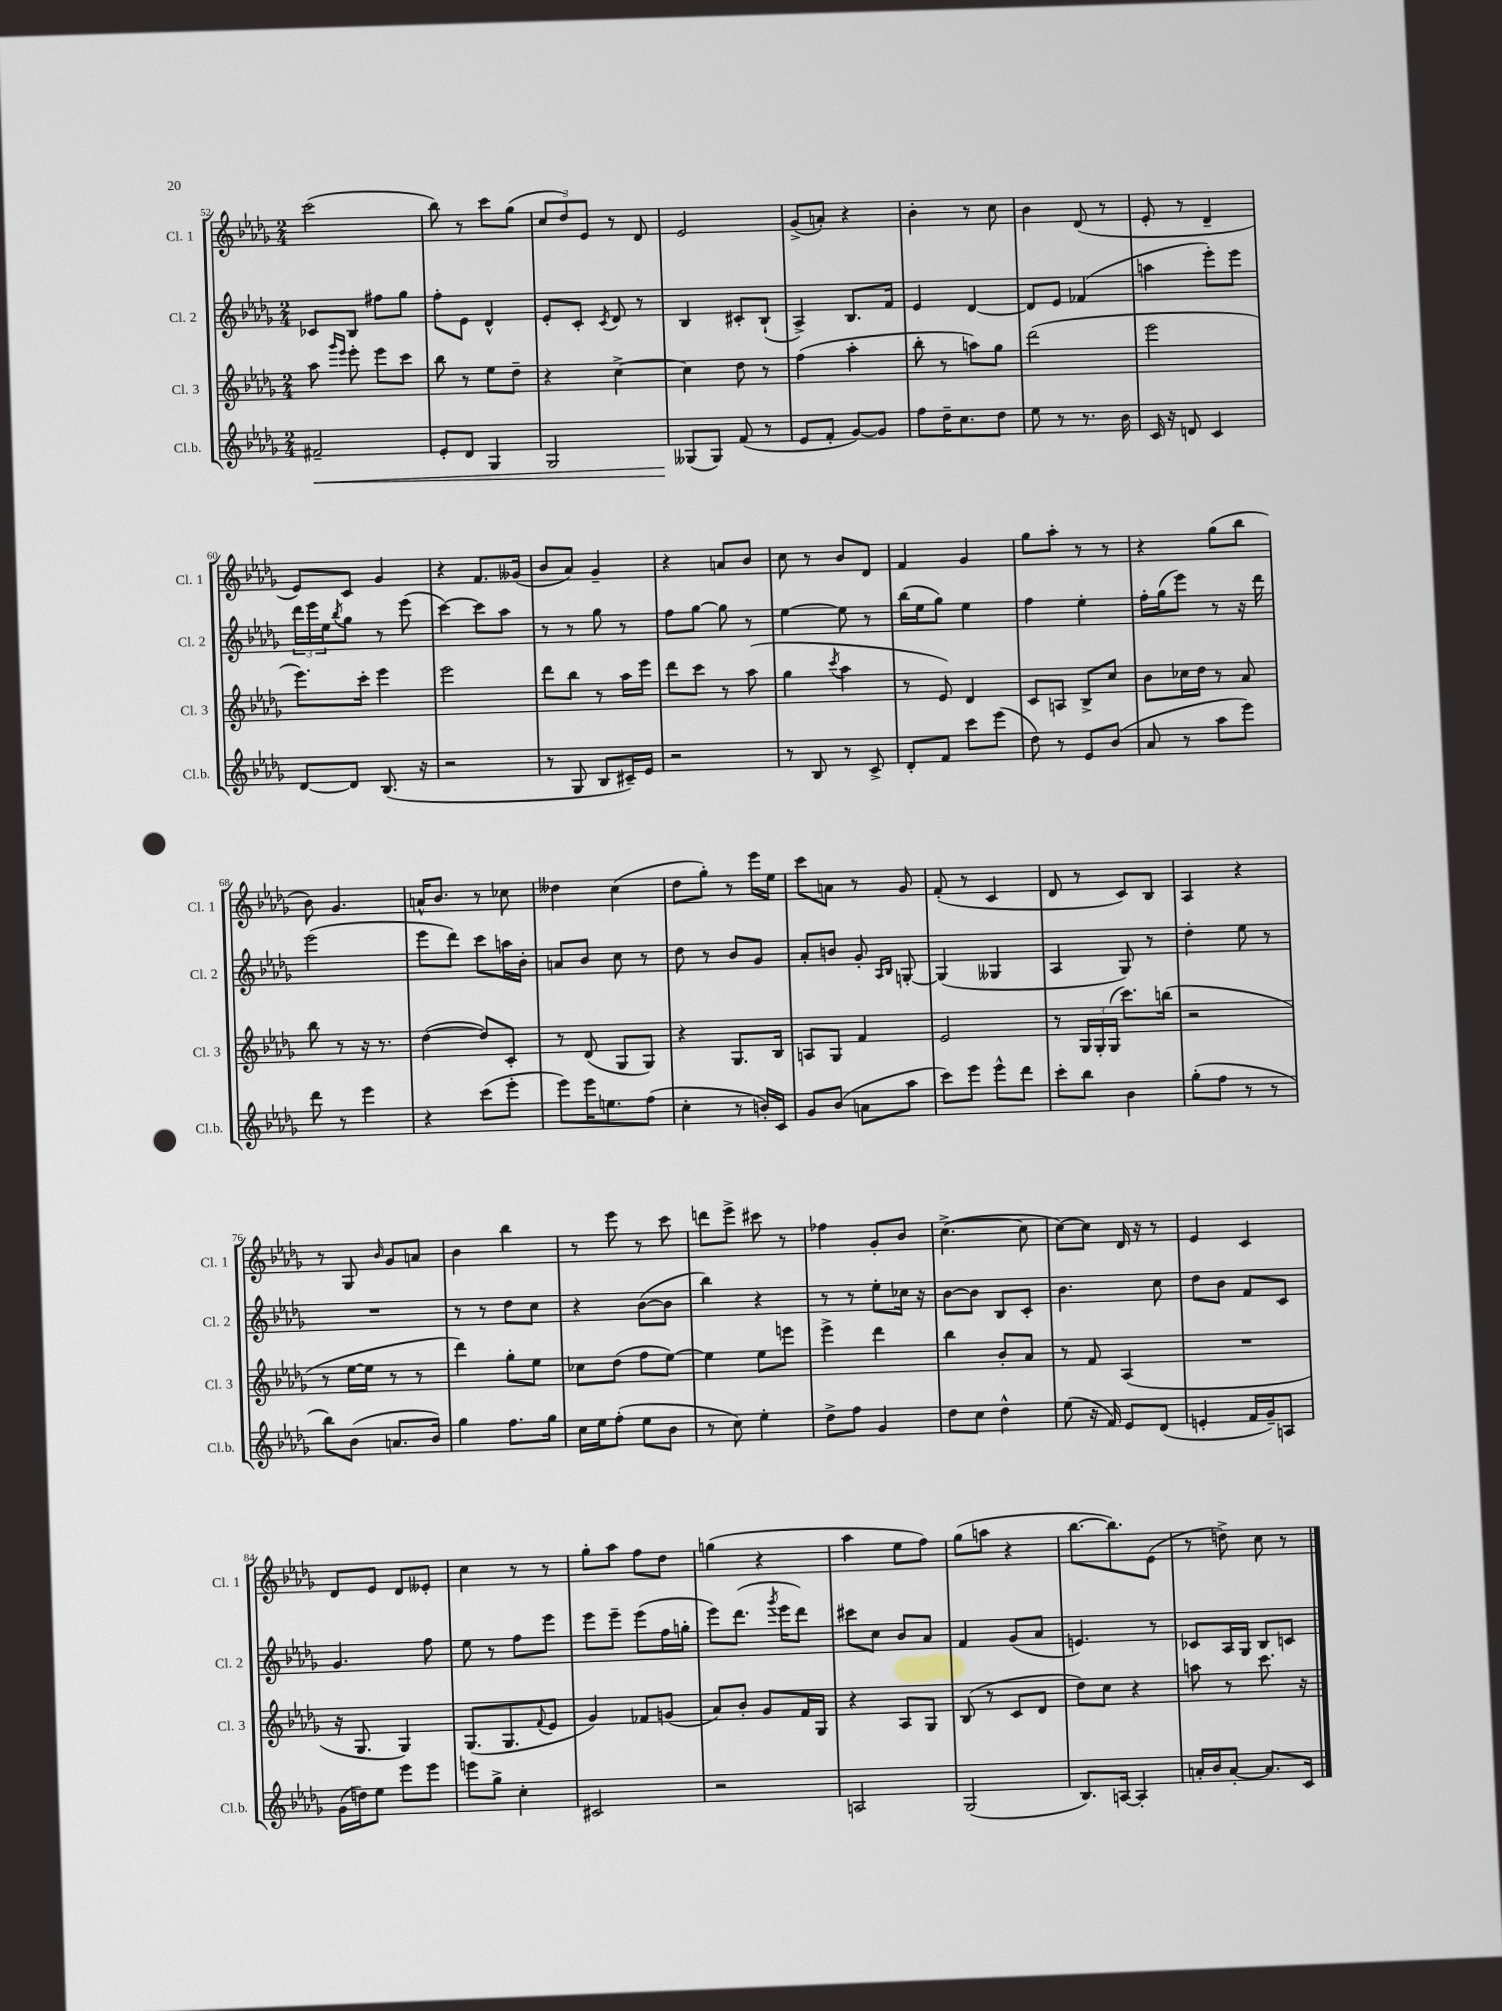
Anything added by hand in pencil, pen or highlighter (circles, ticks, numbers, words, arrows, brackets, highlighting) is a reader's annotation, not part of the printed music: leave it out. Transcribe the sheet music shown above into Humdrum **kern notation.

**kern	**kern	**kern	**kern
*staff4	*staff3	*staff2	*staff1
*clefG2	*clefG2	*clefG2	*clefG2
*k[b-e-a-d-g-]	*k[b-e-a-d-g-]	*k[b-e-a-d-g-]	*k[b-e-a-d-g-]
*M2/4	*M2/4	*M2/4	*M2/4
2f#~	8aa-	8c-	(2ccc
.	16qqggg-	.	.
.	16qqeee-	.	.
.	8eee-'	8B-	.
.	8eee-	8ff#	.
.	8ccc	8gg-	.
=	=	=	=
8e-'	8bb-	8ff'	8bb-)
8d-	8r	8e-	8r
4G-	8ee-	4d-^^	8ccc
.	8dd-~	.	(8gg-
=	=	=	=
2G-	4r	8e-'	12cc
.	.	.	12dd-)
.	.	8c'	.
.	.	.	12e-
.	.	8qc	.
.	[4cc^	8d-	8r
.	.	8r	8d-
=	=	=	=
(8G--	4cc]	4B-	2e-
8G--)	.	.	.
(8f	8dd-	8c#'	.
8r	8r	(8B-`	.
=	=	=	=
8e-	(4ff	4A-^)	(8g-^
8f'	.	.	8a')
[8g-)	4aa-'	8.B-	4r
8g-]	.	.	.
.	.	16f	.
=	=	=	=
8ff	8bb-'	4e-	4b-'
16dd-~	8r	.	.
8.cc	.	.	.
.	8aa)	[4d-	8r
8dd-	8gg-	.	8cc
=	=	=	=
8ee-	(2ddd-	8d-]	4b-
8r	.	8e-	.
8.r	.	(4f-	(8d-
.	.	.	8r
16b-	.	.	.
=	=	=	=
16c	2eee-	4aa	8e-'
16r	.	.	.
8d	.	.	8r
4c	.	8eee-')	4d-~
.	.	8eee-	.
=	=	=	=
[8d-	8.eee-)	24ddd-	8e-)
.	.	24eee-	.
.	.	24ee-	.
.	.	8qbb-	.
8d-]	.	8gg-	8c
.	16ccc'	.	.
(8.B-	4eee-	8r	4g-
.	.	(8eee-	.
16r	.	.	.
=	=	=	=
2r	2eee-	[4ccc)	4r
.	.	8ccc]	8.f
.	.	8aa-	.
.	.	.	(16g--
=	=	=	=
8r	8ddd-	8r	8b-
8G-	8bb-	8r	8a-)
8B-	8r	8gg-	4g-~
16c#~)	16aa-	8r	.
16e-	16eee-	.	.
=	=	=	=
2r	8ddd-	8ff	4r
.	8ccc	[8gg-	.
.	8r	8gg-]	8a
.	(8aa-	8r	8b-
=	=	=	=
8r	4gg-	[4ee-	8cc
8B-	.	.	8r
.	8qccc	.	.
8r	4aa-	8ee-]	8b-
8c^	.	8r	8d-
=	=	=	=
8d-'	8r	(16bb-	4f
.	.	16ee-	.
8f	8e-)	8gg-)	.
8ccc	4d-	4ee-	4g-
(8eee-	.	.	.
=	=	=	=
8dd-)	8c	4ff	8gg-
8r	8A	.	8aa-'
8e-	8B-^	4ee-'	8r
(8b-	8cc	.	8r
=	=	=	=
8a-	8b-	16ff'	4r
.	.	(16gg-	.
8r	16cc-	8eee-)	.
.	16dd-	.	.
8aa-	8r	8r	(8gg-
8eee-)	8a-	16r	8bb-
.	.	16ddd-	.
=	=	=	=
8ddd-	8bb-	(2eee-	8b-)
8r	8r	.	4.g-
4eee-	16r	.	.
.	8.r	.	.
=	=	=	=
4r	([4dd-	8eee-	16a^^
.	.	.	8.b-
.	.	8ddd-)	.
(8ccc	8dd-])	8ccc	8r
8eee-'	8c'	16aa	8cc-
.	.	16b-'	.
=	=	=	=
8eee-)	8r	8a	4dd--
16eee-	(8d-	8b-	.
8.ee	.	.	.
.	8G-	8cc	(4cc
(8ff	8G-)	8r	.
=	=	=	=
4cc'	4r	8dd-	8dd-
.	.	8r	8gg-')
8r	8.G-	8b-	8r
16b')	.	8g-	16eee-
16c	16B-	.	16ee-
=	=	=	=
8g-	8A	8a-'	8ccc
(8b-	8G-	8b	8a
8a	4f	8g-'	8r
.	.	16qqA-	.
.	.	16qqB-	.
8aa-	.	[8G'	8g-
=	=	=	=
8ccc)	2e-	(4G]	(8f'
8eee-	.	.	8r
8eee-^^	.	4G--	4c
8ddd-	.	.	.
=	=	=	=
8ccc'	8r	4A-	8d-
8bb-	24G-	.	8r
.	24G-'	.	.
.	(24G-	.	.
4b-	8.ccc)	8G-)	8c)
.	.	8r	8B-
.	(16bb	.	.
=	=	=	=
(8gg-'	2r	4dd-'	4A-
8ff	.	.	.
8r	.	8ee-	4r
8r	.	8r	.
=	=	=	=
8bb-)	8r	2r	8r
(8b-	[16ee-	.	8G-
.	16ee-]	.	.
.	.	.	16qqb-
8.a	8r	.	8g-
.	8r	.	8a
16b-)	.	.	.
=	=	=	=
4gg-	4ddd-)	8r	4b-
.	.	8r	.
8.ff	8gg-'	8dd-	4bb-
.	8ee-	8cc	.
16gg-	.	.	.
=	=	=	=
16cc	8cc-	4r	8r
16ee-	.	.	.
(8ff'	(8dd-	.	8eee-
8ee-	8ff	([8b-	8r
8b-	[8ee-)	8b-]	8ccc
=	=	=	=
8r	4ee-]	4bb-)	8ddd
8cc)	.	.	8eee-^
4ee-'	8ee-	4r	8ccc#
.	8eee	.	8r
=	=	=	=
8dd-^	4eee-^	8r	4ff-
8ff	.	8r	.
4g-	4ddd-	8ee-'	8g-'
.	.	16cc-	8b-
.	.	16r	.
=	=	=	=
8dd-	4bb-	[8b-	([4.cc^
8cc	.	8b-]	.
4dd-^^	8b-'	8B-	.
.	8a-	8c'	8cc]
=	=	=	=
(8ee-	8r	4.b-	[8cc)
16r	8f	.	8cc]
16f)	.	.	.
8e-	(4A-	.	16d-
.	.	.	16r
(8d-	.	8cc	8r
=	=	=	=
4e'	2r	8dd-	4e-
.	.	8b-	.
16f	.	8f	4c
16g-~)	.	.	.
8A	.	8c	.
=	=	=	=
(16g-	16r	4.g-	8d-
16dd)	8.G-	.	.
8ee-	.	.	8e-
8eee-	4G-)	.	8d-
8eee-	.	8ff	8e--'
=	=	=	=
8eee	(8.G-	8ee-	4cc
8gg-^	.	8r	.
.	8.G-	.	.
4cc'	.	8ff	8r
.	8qqf	.	.
.	8e-	8eee-	8r
=	=	=	=
2c#	4g-)	8eee-	8gg-'
.	.	8eee-~	8aa-
.	8f-	(8eee-	8ff
.	(8g	16ff	8dd-
.	.	16gg'	.
=	=	=	=
2r	8a-)	8eee-)	(4gg
.	8b-'	(8.ddd-	.
.	8g-	.	4r
.	.	8qggg-	.
.	.	16eee-	.
.	16f	8ddd-)	.
.	16G-	.	.
=	=	=	=
2A	4r	8ccc#	4aa-
.	.	8cc	.
.	8A-	8b-	8ee-
.	8G-	8a-	8ff)
=	=	=	=
(2G-	(8B-	4f	(8gg-
.	8r	.	8aa
.	8c	(8g-	4r
.	8d-	8a-	.
=	=	=	=
8.B-)	8dd-)	4.e)	[8.bb-
.	8cc	.	.
[16A	.	.	8.bb-])
4A']	4r	.	.
.	.	8r	(8e-
=	=	=	=
16a'	8aa	8c-	8r
16b-	.	.	.
[8a'	8r	16A-	8dd^)
.	.	16G-	.
8.a]	8.ccc	8B-	8cc
.	.	8c	8r
16c	16r	.	.
==	==	==	==
*-	*-	*-	*-
